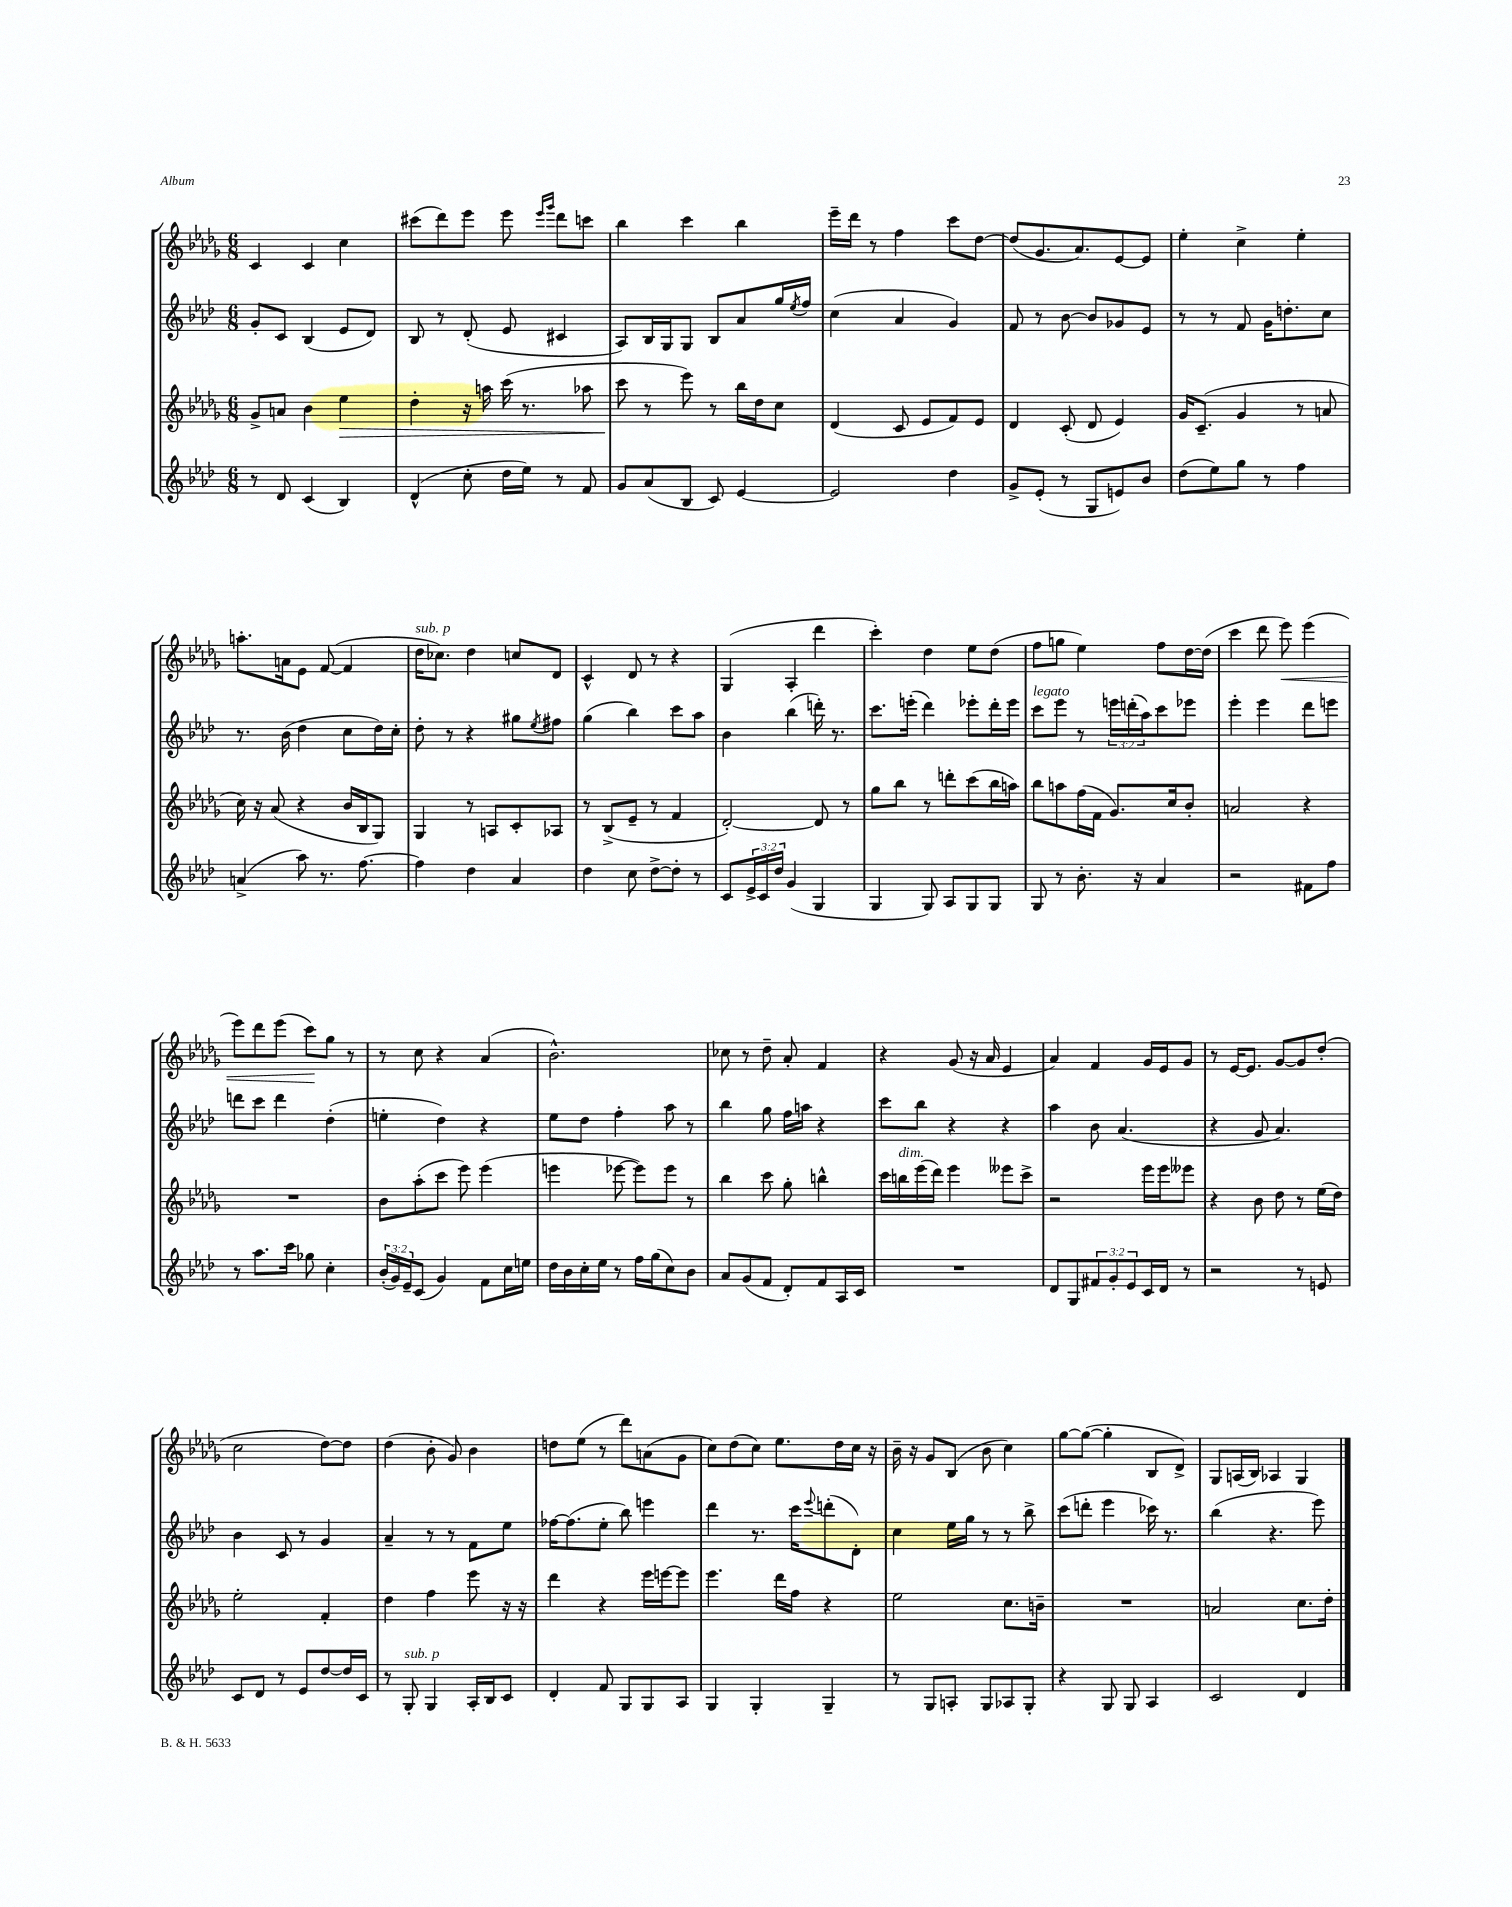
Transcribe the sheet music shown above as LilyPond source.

<<
\new StaffGroup <<
\new Staff = "s0" {
    \clef treble \key des \major \numericTimeSignature \time 6/8
    c'4 c'4 c''4 |
    cis'''8( des'''8) ees'''8 ees'''8 \grace { ees'''16 ges'''16 } des'''8 c'''8 |
    bes''4 c'''4 bes''4 |
    ees'''16-- des'''16 r8 f''4 c'''8 des''8~ |
    des''8( ges'8. aes'8.) ees'8~ ees'8 |
    ees''4-. c''4-> ees''4-. |
    a''8.-. a'16 ees'8 f'8~( f'4 |
    des''16^\markup { \italic "sub. p" } ces''8.) des''4 c''8 des'8 |
    c'4-^ des'8 r8 r4 |
    ges4( aes4-. des'''4 |
    c'''4-.) des''4 ees''8 des''8( |
    f''8 g''8 ees''4) f''8 des''16~ des''16( |
    c'''4 des'''8 ees'''8\<) ees'''4( |
    ees'''8) des'''8 ees'''8( c'''8\!) ges''8 r8 |
    r8 c''8 r4 aes'4( |
    bes'2.-^) |
    ces''8 r8 des''8-- aes'8-. f'4 |
    r4 ges'8( r16 aes'16 ees'4 |
    aes'4) f'4 ges'16 ees'16 ges'8 |
    r8 ees'16~ ees'8. ges'8~ ges'8 des''8-.( |
    c''2 des''8~) des''8 |
    des''4( bes'8-. ges'8) bes'4 |
    d''8 ees''8( r8 des'''8) a'8( ges'8 |
    c''8) des''8( c''8) ees''8. des''16 c''16 r16 |
    bes'16-- r16 ges'8 bes8( bes'8 c''4) |
    ges''8~ ges''8~( ges''4-. bes8 des'8->) |
    ges8 a16( bes16) aes4 ges4 \bar "|." |
}
\new Staff = "s1" {
    \clef treble \key aes \major \numericTimeSignature \time 6/8 \override Staff.TupletNumber.text = #tuplet-number::calc-fraction-text
    g'8-. c'8 bes4( ees'8 des'8) |
    bes8 r8 des'8-.( ees'8 cis'4 |
    aes8) bes16 g16 g8 bes8 aes'8 g''16 \acciaccatura { ees''8 } f''16 |
    c''4( aes'4 g'4) |
    f'8 r8 bes'8~ bes'8 ges'8 ees'8 |
    r8 r8 f'8 g'16 d''8.-. c''8 |
    r8. bes'16( des''4 c''8 des''16) c''16-. |
    des''8-. r8 r4 gis''8 \acciaccatura { ees''8 } fis''8 |
    g''4( bes''4) c'''8 aes''8 |
    bes'4 bes''4( d'''16-.) r8. |
    c'''8. e'''16-.( des'''4) ees'''8-. des'''16-. ees'''16 |
    c'''8^\markup { \italic "legato" } ees'''8 r8 \tuplet 3/2 { e'''16 d'''16-.( aes''16) } c'''8 ees'''8 |
    ees'''4-. ees'''4 des'''8 e'''8 |
    d'''8 c'''8 d'''4 des''4-.( |
    e''4-. des''4) r4 |
    ees''8 des''8 f''4-. aes''8 r8 |
    bes''4 g''8 f''16 a''16 r4 |
    c'''8 bes''8 r4 r4 |
    aes''4 bes'8 aes'4.( |
    r4 g'8 aes'4.) |
    bes'4 c'8 r8 g'4 |
    aes'4-- r8 r8 f'8 ees''8 |
    fes''16~ fes''8.( ees''8-. bes''8) e'''4 |
    des'''4 r8. c'''16 \appoggiatura { ees'''8 } d'''8-.( des'8-.) |
    c''4 ees''16 g''16 r8 r8 bes''8-> |
    c'''8( d'''8-. ees'''4 ces'''16) r8. |
    bes''4( r4. ees'''8) \bar "|." |
}
\new Staff = "s2" {
    \clef treble \key des \major \numericTimeSignature \time 6/8
    ges'8-> a'8 bes'4 ees''4\> |
    des''4-. r16 a''16 c'''16( r8. aes''8 |
    c'''8\! r8 ees'''8) r8 bes''16 des''16 c''8 |
    des'4( c'8 ees'8 f'8) ees'8 |
    des'4 c'8-.( des'8 ees'4) |
    ges'16 c'8.--( ges'4 r8 a'8 |
    c''16) r16 aes'8( r4 bes'16 bes16 ges8) |
    ges4 r8 a8 c'8-. aes8 |
    r8 bes8->( ees'8-- r8 f'4 |
    des'2~-.) des'8 r8 |
    ges''8 bes''8 r8 d'''8-. c'''8( bes''16 a''16) |
    bes''8 a''8 f''16( f'16 ges'8.) c''16 bes'8-. |
    a'2 r4 |
    R2. |
    bes'8 aes''8-.( c'''8 ees'''8) ees'''4( |
    e'''4 ees'''8~ ees'''8) ees'''8 r8 |
    bes''4 c'''8 ges''8-. b''4-^ |
    c'''16 b''16^\markup { \italic "dim." } ees'''16( des'''16) ees'''4 eeses'''8 c'''8-> |
    r2 ees'''16 ees'''16 eeses'''8 |
    r4 bes'8 des''8 r8 ees''16( des''16) |
    ees''2-. f'4-. |
    des''4 f''4 ees'''8 r16 r16 |
    des'''4 r4 ees'''16 e'''16~ e'''8 |
    ees'''4. des'''16 f''16 r4 |
    ees''2 c''8. b'16-- |
    R2. |
    a'2 c''8. des''16-. \bar "|." |
}
\new Staff = "s3" {
    \clef treble \key aes \major \numericTimeSignature \time 6/8 \override Staff.TupletNumber.text = #tuplet-number::calc-fraction-text
    r8 des'8 c'4( bes4) |
    des'4-^( c''8-. des''16 ees''16) r8 f'8 |
    g'8 aes'8( bes8 c'8) ees'4~ |
    ees'2 des''4 |
    g'8-> ees'8-.( r8 g8 e'8) bes'8 |
    des''8( ees''8) g''8 r8 f''4 |
    a'4->( aes''8) r8. f''8.~ |
    f''4 des''4 aes'4 |
    des''4 c''8 des''8~-> des''8-. r8 |
    c'8 \tuplet 3/2 { ees'16-> c'16 des''16 } g'4( g4 |
    g4 g8) aes8 g8 g8 |
    g8 r8 bes'8.-. r16 aes'4 |
    r2 fis'8 f''8 |
    r8 aes''8. c'''16 ges''8 c''4-. |
    \tuplet 3/2 { bes'16-.( g'16) ees'16-- } c'8( g'4) f'8 c''16 e''16 |
    des''16 bes'16 c''16-. ees''16 r8 f''16 g''16( c''8) bes'8 |
    aes'8 g'8( f'8 des'8-.) f'8 aes16 c'16 |
    R2. |
    des'8 g8 \tuplet 3/2 { fis'8 g'8-. ees'8 } c'16 des'16 r8 |
    r2 r8 e'8 |
    c'8 des'8 r8 ees'8 des''8~ des''16 c'16 |
    r8 g8-.^\markup { \italic "sub. p" } g4 aes16-. bes16 c'8 |
    des'4-. f'8 g8 g8 aes8 |
    g4 g4-. g4-- |
    r8 g8 a8-. g8 aes8 g8-. |
    r4 g8 g8 aes4 |
    c'2 des'4 \bar "|." |
}
>>
>>
\layout { \context { \Score \remove "Bar_number_engraver" } }
